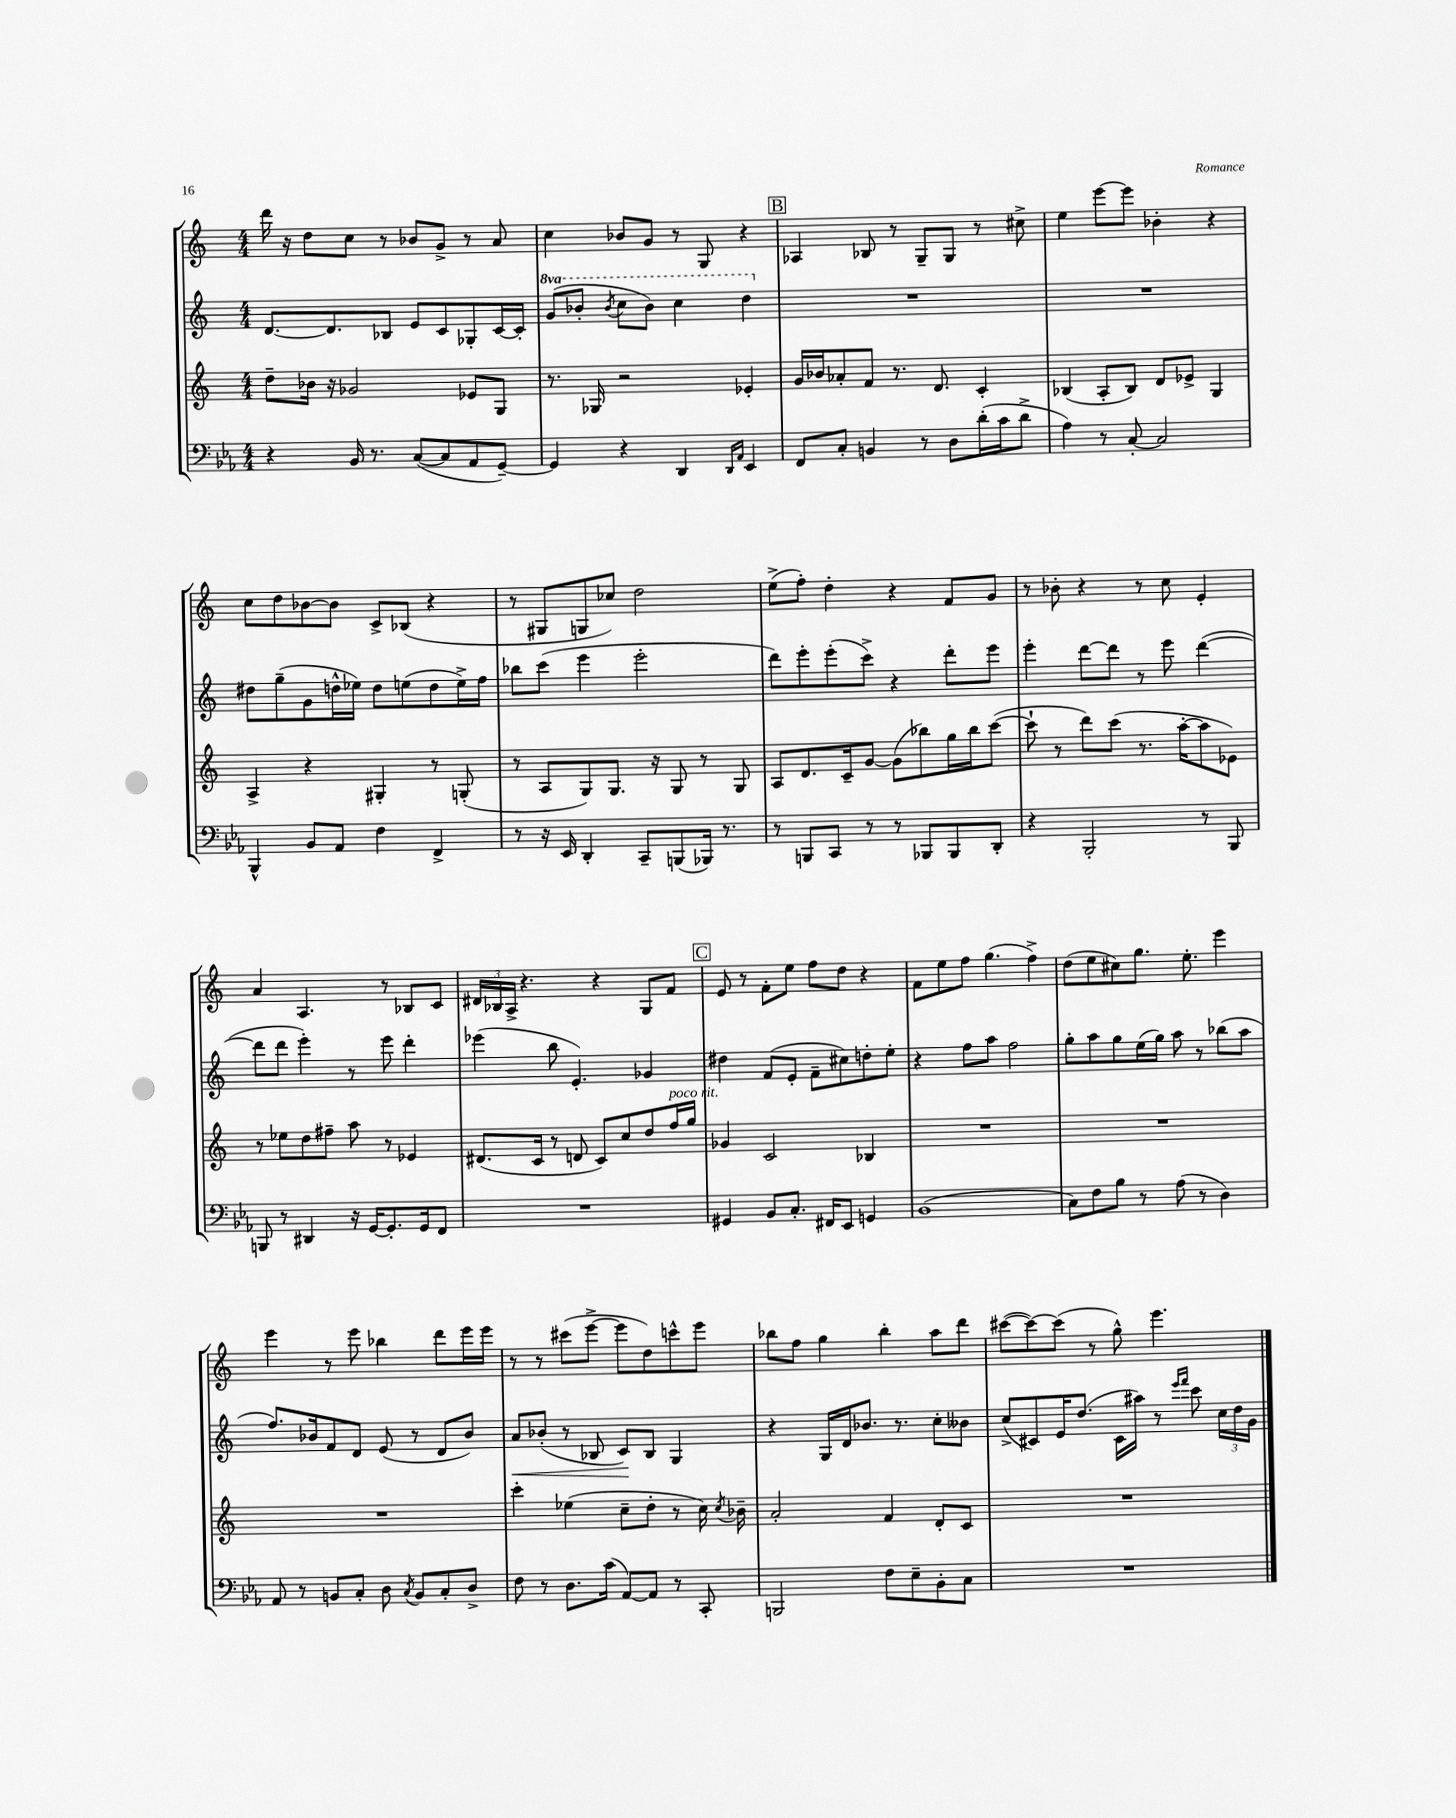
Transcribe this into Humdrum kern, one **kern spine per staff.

**kern	**kern	**kern	**dynam	**kern
*part4	*part3	*part2	*part2	*part1
*staff4	*staff3	*staff2	*staff2	*staff1
*clefF4	*clefG2	*clefG2	*	*clefG2
*k[b-e-a-]	*k[]	*k[]	*	*k[]
*M4/4	*M4/4	*M4/4	*	*M4/4
=11	=11	=11	=11	=11
4r	8dd~\L	[8.d/L	.	16ddd\
.	.	.	.	16r
.	16b-X\Jk	.	.	8dd\L
.	16r	8.d/]	.	.
16BB-/	2g-X/	.	.	8cc\J
8.r	.	.	.	.
.	.	8B-X/J	.	8r
([8C/L	.	8e/L	.	8b-X/L
8C/]	.	8c/	.	8g^/J
8AA-/	8e-X/L	8G-X'/	.	8r
[8GG~/J)	8G/J	[16c/L	.	8a/
.	.	16c'/JJ]	.	.
=12	=12	=12	=12	=12
*	*	*8va	*	*
4GG/]	8.r	(8gg/L	.	4cc\
.	.	8bb-X'/J	.	.
.	16G-X/	.	.	.
.	.	8qbb-/	.	.
4r	2r	8ccc\L	.	8b-X/L
.	.	8bb-\J)	.	8g/J
4DD/	.	4ccc\	.	8r
.	.	.	.	8G/
16qqDD/LL	.	.	.	.
16qqAA-/JJ	.	.	.	.
4EE-/	4e-X'/	4ddd\	.	4r
!!LO:REH:place=s1:t=B
=13	=13	=13	=13	=13
*	*	*X8va	*	*
8FF/L	16g/LL	1r	.	4A-X/
.	16b-X/J	.	.	.
8C'/J	8a-X'/	.	.	.
4BBn/	8f/J	.	.	8B-X/
.	8.r	.	.	8r
8r	.	.	.	8G~/L
.	8.d/	.	.	.
8D\L	.	.	.	8G/J
(16d'\L	4c'/	.	.	8r
16c\J	.	.	.	.
8d^\J	.	.	.	8cc#X^\
=14	=14	=14	=14	=14
4A-\)	(4B-X/	1r	.	4ee\
8r	8A'/L	.	.	[8eee\L
[8C'/	8B-/J)	.	.	8eee\J]
2C/]	8d/L	.	.	4b-X'\
.	8e-X^/J	.	.	.
.	4G/	.	.	4r
!!LO:LB:g=z
=15	=15	=15	=15	=15
4BBB-^^/	4A^/	8dd#X\L	.	8cc\L
.	.	(8gg~\	.	8dd\
8BB-/L	4r	8g\	.	[8b-X\
8AA-/J	.	16ddn^^\L	.	8b-\J]
.	.	16ee-X\JJ)	.	.
4F\	4G#X'/	8dd\L	.	8c^/L
.	.	(8een\	.	(8B-X/J
4FF^/	8r	8dd\	.	4r
.	(8Gn'/	16ee^\L)	.	.
.	.	16ff\JJ	.	.
=16	=16	=16	=16	=16
8r	8r	8bb-X\L	.	8r
16r	8A/L	(8ccc\J	.	8G#X/L
16EE-/	.	.	.	.
4DD'/	8G/)	4eee\	.	8Gn/
.	8.G/J	.	.	8cc-X/J)
8CC~/L	.	2eee'\	.	2dd\
.	16r	.	.	.
(8BBBn/	8G/	.	.	.
16BBB-X/Jk)	8r	.	.	.
8.r	.	.	.	.
.	8G/	.	.	.
=17	=17	=17	=17	=17
8r	8A/L	8ddd\L)	.	(8ee^\L
8BBBn/L	8.d/	8eee'\	.	8ff'\J)
8CC/J	.	(8eee'\	.	4dd'\
.	16c~/k	.	.	.
8r	[8g/J	8ccc^\J)	.	.
8r	(8g\L]	4r	.	4r
8BBB-X/L	8bb-X\)	.	.	.
8BBB-/	16gg\L	8ddd'\L	.	8f/L
.	16bb-\J	.	.	.
8DD'/J	([8ccc\J	8eee\J	.	8g/J
=18	=18	=18	=18	=18
4r	8ccc`\]	4eee'\	.	8r
.	8r	.	.	8b-X'\
2BBB-'/	8ddd\L)	[8ddd\L	.	4r
.	(8ccc\J	8ddd\J]	.	.
.	8.r	8r	.	8r
.	.	8eee\	.	8cc\
.	[16aa'\KL	.	.	.
8r	8aa\]	([4ddd\	.	4e'/
8BBB-/	8e-X\J)	.	.	.
!!LO:LB:g=z
=19	=19	=19	=19	=19
8BBBn/	8r	8ddd\L]	.	4a/
8r	8ee-X\L	8ddd\J	.	.
4DD#X/	8dd\	4eee'\)	.	4.A/
.	8ff#X~\J	.	.	.
16r	8aa\	8r	.	.
[16GG/KL	.	.	.	.
8.GG'/]	8r	8eee\	.	8r
.	4e-X/	4ddd'\	.	8B-X/L
16GG/k	.	.	.	.
8FF/J	.	.	.	8c/J
=20	=20	=20	=20	=20
1r	(8.d#X/L	(4eee-X\	.	24d#X/LL
.	.	.	.	24B-X/
.	.	.	.	24A^/JJ
.	.	.	.	4.r
.	16c/Jk	.	.	.
.	8r	8bb\	.	.
.	8dn/	4.e'/)	.	.
.	8c/L)	.	.	4r
.	8cc/	.	.	.
.	8dd/	4g-X/	.	8G/L
!	!LO:TX:a:i:t=poco rit.	!	!	!
.	16ff/L	.	.	8f/J
.	16gg/JJ	.	.	.
!!LO:REH:place=s1:t=C
=21	=21	=21	=21	=21
4GG#X/	4g-X/	4dd#X\	.	8e/
.	.	.	.	8r
8BB-/L	2c/	(8f/L	.	8f'\L
8.C'/J	.	8e'/J	.	8ee\J
.	.	8f~\L	.	8ff\L
16FF#X/KL	.	.	.	.
8EE-/J	.	8cc#X\)	.	8dd\J
4GGn/	4B-X/	8ddn'\	.	4r
.	.	8ee'\J	.	.
=22	=22	=22	=22	=22
(1BB-	1r	4r	.	8f\L
.	.	.	.	8ee\
.	.	8ff\L	.	8ff\J
.	.	8aa\J	.	(4.gg\
.	.	2ff\	.	.
.	.	.	.	4ff^\)
=23	=23	=23	=23	=23
8C\L)	1r	8gg'\L	.	(8dd\L
8F\	.	8aa\	.	8ee\
8B-\J	.	8gg\	.	8cc#X\)
8r	.	(16ee\L	.	8.gg\J
.	.	16gg\JJ)	.	.
(8A-\	.	8aa\	.	.
.	.	.	.	8.ee'\
8r	.	8r	.	.
4D\)	.	(8bb-X\L	.	4eee\
.	.	8aa\J	.	.
!!LO:LB:g=z
=24	=24	=24	=24	=24
8AA-/	1r	8.ff/L)	.	4eee\
8r	.	.	.	.
.	.	16b-X/k	.	.
8BBn/L	.	8f/	.	8r
8C'/J	.	8d/J	.	8eee\
8D\	.	(8e/	.	4bb-X\
8qC/	.	.	.	.
8BB/L	.	8r	.	.
8C'/	.	8d/L	.	8ddd\L
8D^/J	.	8b-/J)	.	16eee\L
.	.	.	.	16eee\JJ
=25	=25	=25	=25	=25
!	!	!	!LO:HP:b	!
8F\	4ccc'\	8a/L	<	8r
8r	.	(8b-X'/J	.	8r
8.D\L	(4ee-X\	8r	.	(8ccc#X\L
.	.	8B-X/	.	[8eee^\J
(16c\Jk	.	.	.	.
[8AA-/L)	8cc~\L	8c/L)	.	8eee\L]
8AA-/J]	8dd'\J	8B-/J	[	8dd\)
8r	8r	4G/	.	8cccn^^\
8CC'/	16cc\)	.	.	8eee\J
.	8qcc/	.	.	.
.	16b-X~\	.	.	.
=26	=26	=26	=26	=26
2BBBn/	2a'/	4r	.	8bb-X\L
.	.	.	.	8ff\J
.	.	16G/LL	.	4gg\
.	.	16d/J	.	.
.	.	8.b-X/J	.	.
8F\L	4f/	.	.	4bb-'\
.	.	8.r	.	.
8E-~\	.	.	.	.
8BB-'\	8d'/L	8cc'\L	.	8aa\L
8C\J	8c/J	8b--X\J	.	8ddd\J
=27	=27	=27	=27	=27
1r	1r	(8cc^/L	.	([8ccc#X\L
.	.	8c#X/)	.	8ccc#\_)
.	.	16e/K	.	(8ccc#\J]
.	.	(8.dd/J	.	.
.	.	.	.	8r
.	.	16c#\LL	.	8gg^^\)
.	.	16aa#X\JJ)	.	.
.	.	8r	.	4.eee\
.	.	16qqeee/LL	.	.
.	.	16qqfff/JJ	.	.
.	.	8ccc\	.	.
.	.	24cc\LL	.	.
.	.	24dd\	.	.
.	.	24g\JJ	.	.
==	==	==	==	==
*-	*-	*-	*-	*-
